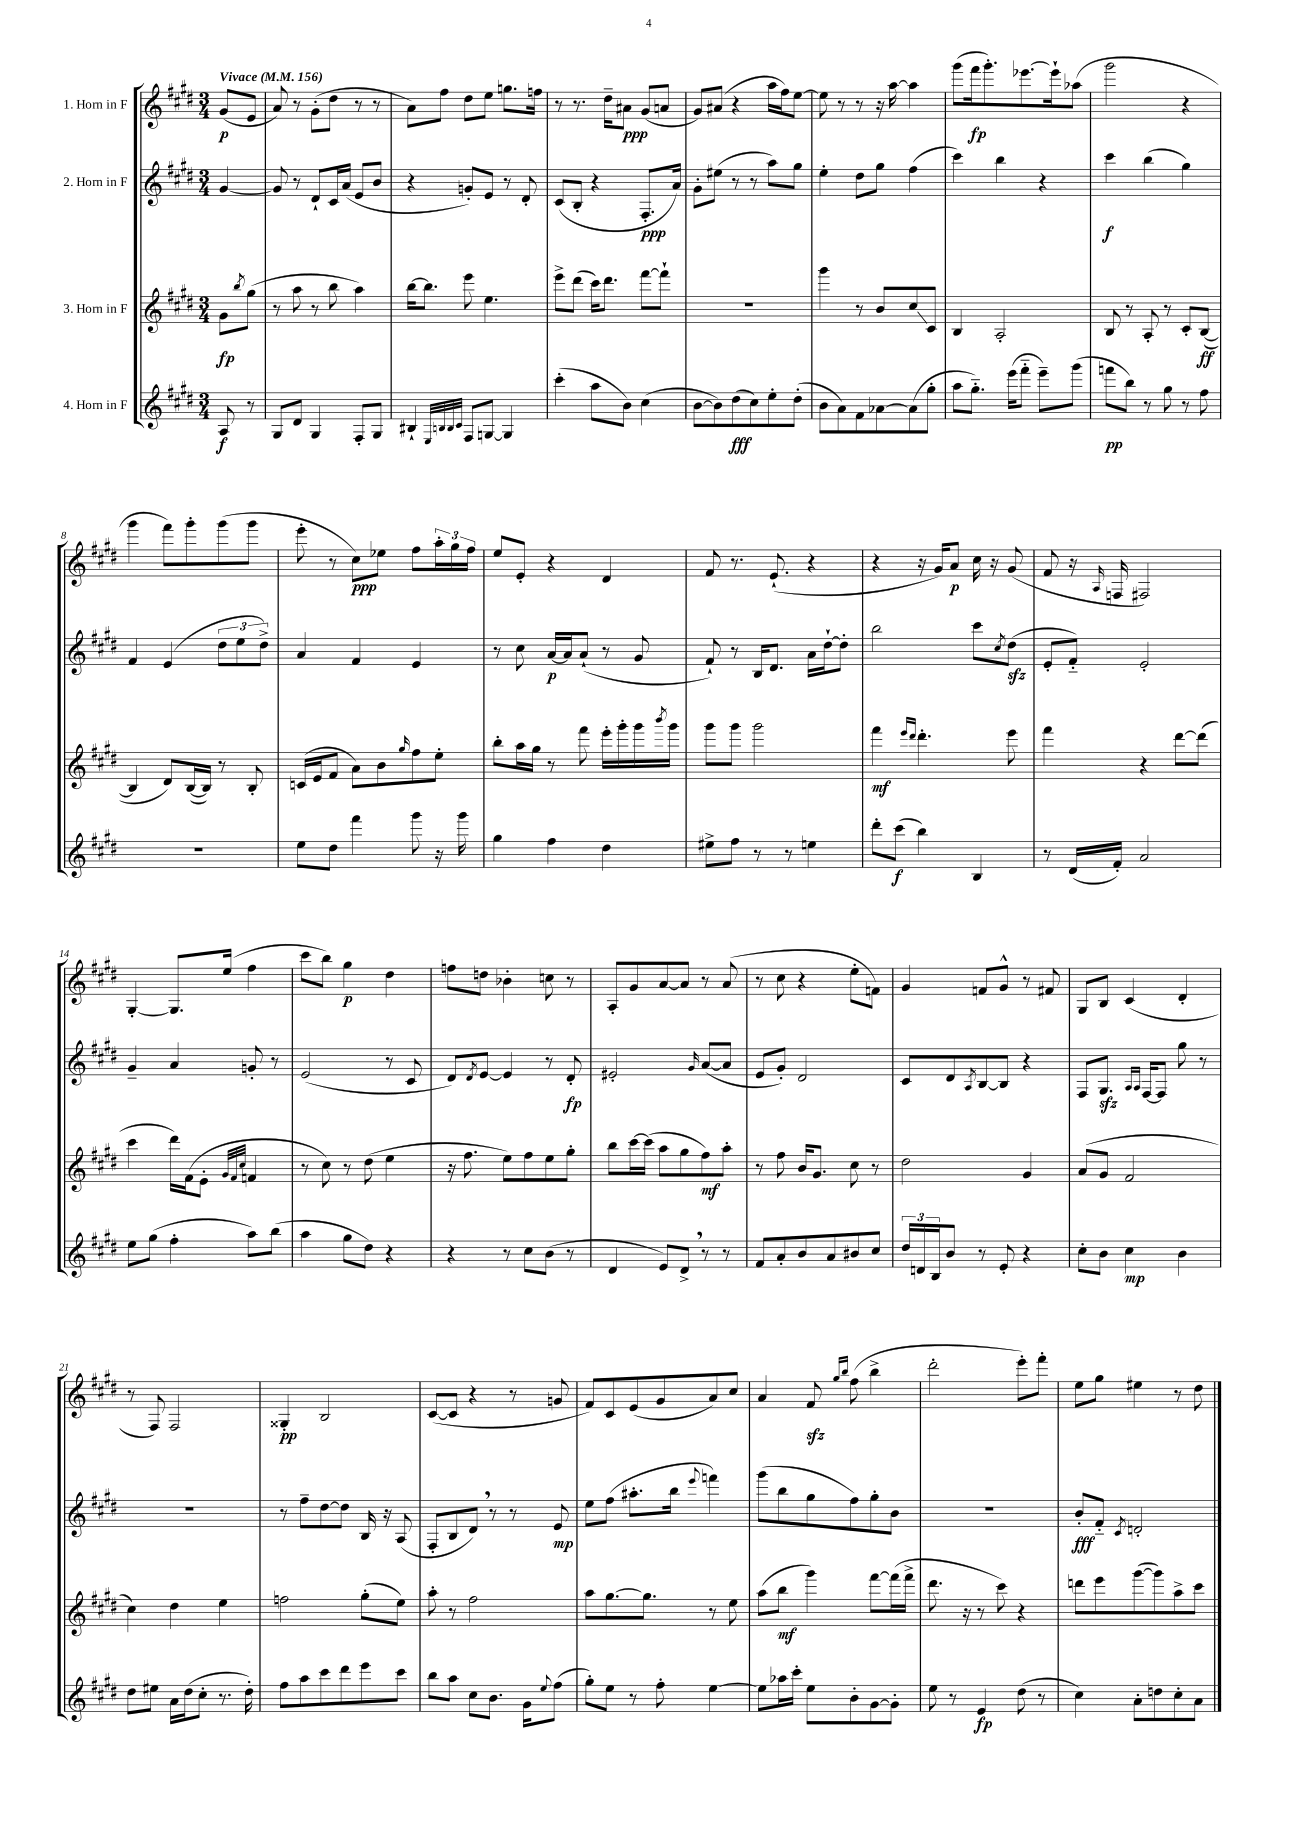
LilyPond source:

<<
\new StaffGroup <<
\new Staff = "s0" \with { instrumentName = "1. Horn in F" } {
    \clef treble \key e \major \numericTimeSignature \time 3/4 \partial 4 \tempo "Vivace" 4 = 156
    gis'8\p( e'8 |
    a'8) r8 gis'8-.( dis''8 r8 r8 |
    a'8) fis''8 dis''8 e''8 g''8. f''16 |
    r8 r8. dis''16-- ais'8\ppp gis'8( a'8 |
    gis'8) ais'8( r4 a''16 fis''16) e''8~ |
    e''8 r8 r8 r16 a''16~ a''4 |
    gis'''8( fis'''16\fp gis'''8.-.) ees'''8.~ ees'''16-! aes''8( |
    gis'''2 r4 |
    gis'''4 fis'''8) gis'''8-. gis'''8( gis'''8 |
    e'''8-. r8 cis''8\ppp) ees''8 fis''8 \tuplet 3/2 { a''16-. gis''16 fis''16 } |
    e''8 e'8-. r4 dis'4 |
    fis'8 r8. e'8.-!( r4 |
    r4 r16 gis'16) a'8\p cis''16 r16 gis'8( |
    fis'8 r16 \grace { a16 } f16 fis2) |
    gis4~-. gis8. e''16( fis''4 |
    cis'''8 b''8) gis''4\p dis''4 |
    f''8 d''8 bes'4-. c''8 r8 |
    a8-. gis'8 a'8~ a'8 r8 a'8( |
    r8 cis''8 r4 e''8-. f'8) |
    gis'4 f'8 gis'8-^ r8 fis'8 |
    gis8 b8 cis'4( dis'4-. |
    r8 fis8) fis2 |
    gisis4-.\pp b2 |
    cis'8~( cis'8 r4 r8 g'8 |
    fis'8) cis'8 e'8( gis'8 a'8) cis''8 |
    a'4 fis'8\sfz \grace { gis''16 b''16 } fis''8( b''4-> |
    dis'''2-. e'''8-.) fis'''8-. |
    e''8 gis''8 eis''4 r8 dis''8 \bar "|." |
}
\new Staff = "s1" \with { instrumentName = "2. Horn in F" } {
    \clef treble \key e \major \numericTimeSignature \time 3/4 \partial 4
    gis'4~ |
    gis'8 r8 dis'8-! cis'16 a'16( e'8 b'8 |
    r4 g'8-.) e'8 r8 dis'8-. |
    cis'8( b8-. r4 fis8.-.\ppp a'16) |
    gis'8-. eis''8( r8 r8 a''8) gis''8 |
    e''4-. dis''8 gis''8 fis''4( |
    cis'''4) b''4 r4 |
    cis'''4\f b''4( gis''4) |
    fis'4 e'4( \tuplet 3/2 { dis''8 e''8 dis''8->) } |
    a'4 fis'4 e'4 |
    r8 cis''8 a'16~\p a'16 a'8-!( r8 gis'8 |
    fis'8-!) r8 b16 dis'8. a'16 dis''16~-! dis''8-. |
    b''2 cis'''8 \acciaccatura { cis''8 } dis''8\sfz( |
    e'8-. fis'8-_) e'2-. |
    gis'4-- a'4 g'8-. r8 |
    e'2( r8 cis'8 |
    dis'8) \acciaccatura { dis'8 } e'8~ e'4 r8 dis'8-.\fp |
    eis'2-. \grace { gis'16 } a'8~( a'8 |
    e'8 gis'8-.) dis'2 |
    cis'8 dis'8 \acciaccatura { a8 } b8~ b8 r4 |
    fis8 gis8.\sfz \grace { a16 a16 } fis16~ fis8 gis''8 r8 |
    R2. |
    r8 fis''8-- dis''8~ dis''8 b16 r16 a8( |
    fis8-. b8 dis'8) \breathe r8 r8 e'8\mp |
    e''8 fis''8( ais''8.-. b''16 \appoggiatura { e'''8 } f'''4) |
    gis'''8( b''8 gis''8 fis''8) gis''8-. b'8 |
    R2. |
    b'8-.\fff fis'8-_ \acciaccatura { cis'8 } d'2-. \bar "|." |
}
\new Staff = "s2" \with { instrumentName = "3. Horn in F" } {
    \clef treble \key e \major \numericTimeSignature \time 3/4 \partial 4
    gis'8\fp \acciaccatura { b''8 } gis''8( |
    r8 a''8 r8 b''8 a''4) |
    b''16~ b''8. e'''8 e''4. |
    e'''8-> dis'''8( cis'''16) dis'''8. fis'''8~ fis'''8-! |
    R2. |
    gis'''4 r8 b'8 cis''8\glissando cis'8 |
    b4 a2-. |
    b8 r8 a8-. r8 cis'8-. b8~\ff( |
    b4 dis'8) b16~( b16) r8 b8-. |
    c'16( e'16 fis'8 a'8) b'8 \grace { gis''16 } fis''8 e''8-. |
    b''8-. a''16 gis''16 r8 fis'''8 e'''16-. gis'''16-. gis'''16 \acciaccatura { b'''8 } gis'''16 |
    gis'''8 gis'''8 gis'''2 |
    fis'''4\mf \grace { e'''16 dis'''16 } dis'''4.-. e'''8 |
    fis'''4 r4 dis'''8~ dis'''8( |
    cis'''4 dis'''16) fis'16( e'8-. \grace { gis'32 fis'32 cis''32 } f'4 |
    r8 cis''8) r8 dis''8( e''4 |
    r16 fis''8. e''8) fis''8 e''8 gis''8-. |
    b''8 cis'''16~ cis'''16( a''8 gis''8 fis''8\mf) a''8-. |
    r8 fis''8 b'16 gis'8. cis''8 r8 |
    dis''2 gis'4 |
    a'8( gis'8 fis'2 |
    cis''4) dis''4 e''4 |
    f''2 gis''8-.( e''8) |
    a''8-. r8 fis''2 |
    a''8 gis''8.~ gis''8. r8 e''8 |
    a''8( b''8\mf gis'''4) fis'''8~ fis'''16( fis'''16-> |
    dis'''8. r16 r8 cis'''8) r4 |
    d'''8 e'''8 gis'''8~( gis'''8) a''8-> cis'''8 \bar "|." |
}
\new Staff = "s3" \with { instrumentName = "4. Horn in F" } {
    \clef treble \key e \major \numericTimeSignature \time 3/4 \partial 4
    a8\f r8 |
    gis8 dis'8 gis4 fis8-. gis8 |
    bis4-! \grace { e32 b32 b32 cis'32 } fis8 g8~ g4 |
    cis'''4-.( a''8 b'8) cis''4( |
    b'8~ b'8) dis''8\fff( cis''8) e''8-. dis''8-.( |
    b'8 a'8) fis'8 aes'8~ aes'8( gis''8-. |
    a''8 gis''8.-_) e'''16( fis'''8-_ e'''8--) gis'''8( |
    f'''8\pp b''8) r8 gis''8 r8 fis''8 |
    R2. |
    e''8 dis''8 fis'''4 gis'''8 r16 gis'''16 |
    gis''4 fis''4 dis''4 |
    eis''8-> fis''8 r8 r8 e''4 |
    dis'''8-. cis'''8\f( b''4) b4 |
    r8 dis'16( fis'16-.) a'2 |
    e''8 gis''8( fis''4-. a''8) b''8( |
    a''4 gis''8 dis''8) r4 |
    r4 r8 cis''8 b'8( r8 |
    dis'4 e'8) dis'8-> \breathe r8 r8 |
    fis'8 a'8-. b'8 a'8 bis'8 cis''8 |
    \tuplet 3/2 { dis''16 d'16 b16 } b'8 r8 e'8-. r4 |
    cis''8-. b'8 cis''4\mp b'4 |
    dis''8 eis''8 a'16 dis''16( cis''8-. r8. dis''16-.) |
    fis''8 a''8 cis'''8 dis'''8 e'''8 cis'''8 |
    b''8 a''8 cis''8 b'8. gis'16 \appoggiatura { e''8 } fis''8( |
    gis''8-.) e''8 r8 fis''8-. e''4~ |
    e''8 aes''16 cis'''16-. e''8 b'8-. gis'8~ gis'8-. |
    e''8 r8 e'4\fp dis''8( r8 |
    cis''4) a'8-. d''8 cis''8-. a'8 \bar "|." |
}
>>
>>
